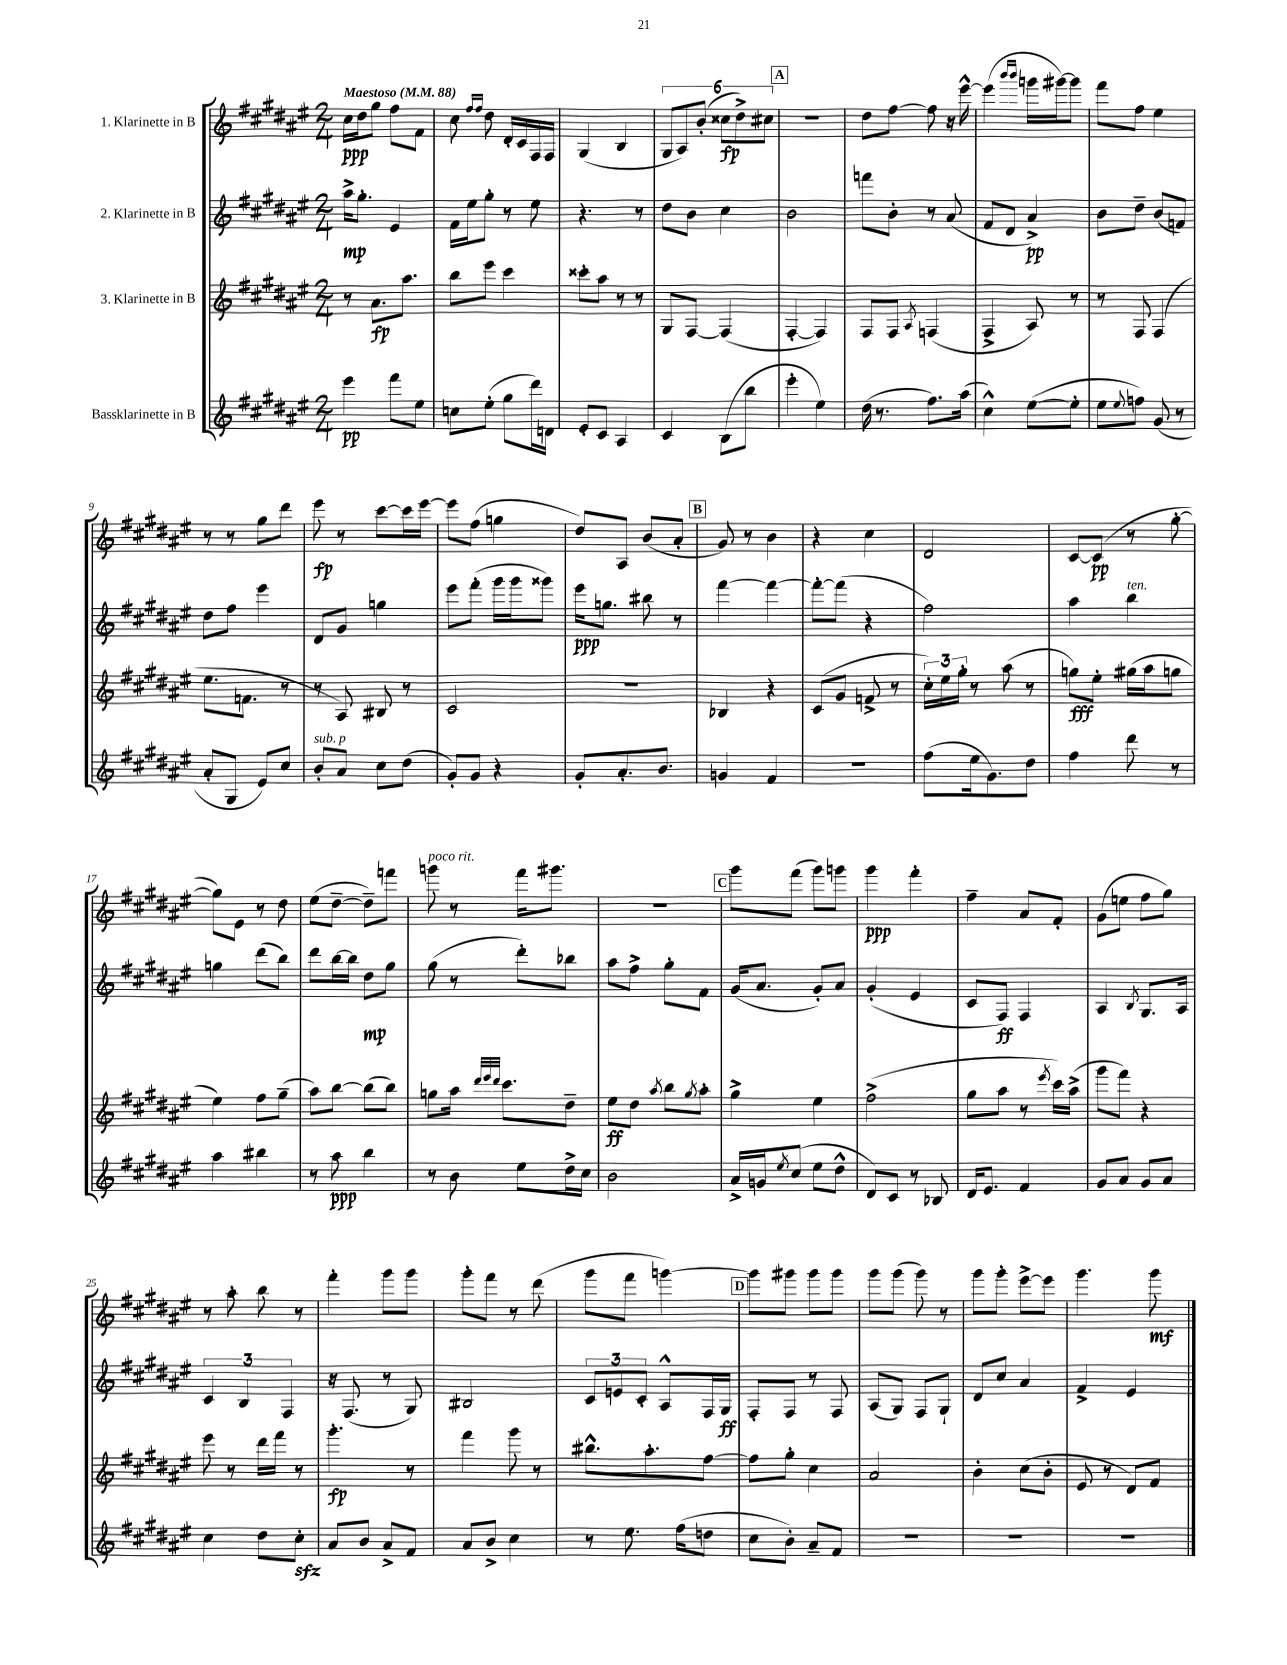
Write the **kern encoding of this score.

**kern	**dynam	**kern	**dynam	**kern	**dynam	**kern	**dynam
*part4	*part4	*part3	*part3	*part2	*part2	*part1	*part1
*staff4	*staff4	*staff3	*staff3	*staff2	*staff2	*staff1	*staff1
*I"Bassklarinette in B	*	*I"3. Klarinette in B	*	*I"2. Klarinette in B	*	*I"1. Klarinette in B	*
*clefG2	*	*clefG2	*	*clefG2	*	*clefG2	*
*k[f#c#g#d#a#e#]	*	*k[f#c#g#d#a#e#]	*	*k[f#c#g#d#a#e#]	*	*k[f#c#g#d#a#e#]	*
*M2/4	*	*M2/4	*	*M2/4	*	*M2/4	*
*MM88	*	*MM88	*	*MM88	*	*MM88	*
=1	=1	=1	=1	=1	=1	=1	=1
!	!	!	!	!	!	!LO:TX:a:B:t=Maestoso	!
4eee#\	pp	8r	.	16aa#^\KL	mp	16cc#\LL	ppp
.	.	.	.	8.gg#'\J	.	16dd#\J	.
.	.	8.a#\L	fp	.	.	8gg#\J	.
8fff#\L	.	.	.	4e#/	.	8ff#\L	.
.	.	8.aa#\J	.	.	.	.	.
8ee#\J	.	.	.	.	.	8f#\J	.
=2	=2	=2	=2	=2	=2	=2	=2
8ccn\L	.	8bb\L	.	16f#\LL	.	8cc#\	.
.	.	.	.	16ee#\J	.	.	.
.	.	.	.	.	.	16qqff#/LL	.
.	.	.	.	.	.	16qqff#/JJ	.
(8ee#'\J	.	8eee#\J	.	8gg#'\J	.	8dd#\	.
8gg#\L	.	4ccc#\	.	8r	.	16d#'/LL	.
.	.	.	.	.	.	16c#/	.
16ddd#\L)	.	.	.	8ee#\	.	16F#/	.
16dn\JJ	.	.	.	.	.	16F#/JJ	.
=3	=3	=3	=3	=3	=3	=3	=3
8e#'/L	.	8ccc##X'\L	.	4.r	.	(4G#/	.
8c#/J	.	8aa#\J	.	.	.	.	.
4A#/	.	8r	.	.	.	4B/	.
.	.	8r	.	8r	.	.	.
=4	=4	=4	=4	=4	=4	=4	=4
4c#/	.	8G#/L	.	8dd#\L	.	12G#/L	.
.	.	.	.	.	.	12A#/)	.
.	.	[8F#/J	.	8b\J	.	.	.
.	.	.	.	.	.	(12b'/J	.
(8B\L	.	(4F#/]	.	4cc#\	.	12cc##X\L	fp
.	.	.	.	.	.	12dd#^\)	.
8bb\J	.	.	.	.	.	.	.
.	.	.	.	.	.	12cc#X\J	.
!!LO:REH:place=s1:t=A
=5	=5	=5	=5	=5	=5	=5	=5
4eee#'\	.	[4F#'/	.	2b\	.	2r	.
4ee#\)	.	4F#/])	.	.	.	.	.
=6	=6	=6	=6	=6	=6	=6	=6
(16dd#\	.	8F#/L	.	8fffn\L	.	8dd#\L	.
8.r	.	.	.	.	.	.	.
.	.	8F#/J	.	8b'\J	.	[8ff#\J	.
.	.	8qA#/	.	.	.	.	.
8.ff#\L)	.	(4Fn/	.	8r	.	8ff#\]	.
.	.	.	.	(8a#/	.	16r	.
(16aa#\Jk	.	.	.	.	.	[16eee#^^\	.
=7	=7	=7	=7	=7	=7	=7	=7
4cc#^^\)	.	4F#^/	.	8f#/L	.	(4eee#\]	.
.	.	.	.	8d#/J	.	.	.
.	.	.	.	.	.	16qqbbb/LL	.
.	.	.	.	.	.	16qqbbb/JJ	.
([8ee#\L	.	8A#/)	.	4a#^/)	pp	16gggn\LL	.
.	.	.	.	.	.	[16ggg#X\J)	.
8ee#'\J]	.	8r	.	.	.	8ggg#\J]	.
=8	=8	=8	=8	=8	=8	=8	=8
8ee#\L	.	8r	.	8b\L	.	8fff#\L	.
8qqee#/	.	.	.	.	.	.	.
8ffn\J)	.	8F#/	.	8dd#~\J	.	8ff#\J	.
(8g#/	.	(4F#/	.	(8b/L	.	4ee#\	.
8r	.	.	.	8fn/J)	.	.	.
!!LO:LB:g=z
=9	=9	=9	=9	=9	=9	=9	=9
8a#'/L	.	8.ee#\L	.	8dd#\L	.	8r	.
8G#/J	.	.	.	8ff#\J	.	8r	.
.	.	8.fn\J	.	.	.	.	.
8e#/L)	.	.	.	4eee#\	.	8gg#\L	.
8cc#/J	.	8r	.	.	.	8ddd#\J	.
=10	=10	=10	=10	=10	=10	=10	=10
!LO:TX:a:i:t=sub. p	!	!	!	!	!	!	!
8b'/L	.	8r	.	8d#/L	.	8eee#\	fp
8a#/J	.	8A#/)	.	8g#/J	.	8r	.
8cc#\L	.	8B#X/	.	4ggn\	.	[8ccc#\L	.
(8dd#\J	.	8r	.	.	.	16ccc#\L]	.
.	.	.	.	.	.	[16eee#\JJ	.
=11	=11	=11	=11	=11	=11	=11	=11
8g#'/L)	.	2c#/	.	8eee#\L	.	8eee#\L]	.
8g#/J	.	.	.	(8fff#'\J	.	(8ff#\J	.
4r	.	.	.	16ggg#\LL	.	4ggn\	.
.	.	.	.	16ggg#\J	.	.	.
.	.	.	.	8ggg##X\J)	.	.	.
=12	=12	=12	=12	=12	=12	=12	=12
8g#'/L	.	2r	.	16eee#\KL	ppp	8dd#/L)	.
.	.	.	.	8.ggn\J	.	.	.
8.a#'/	.	.	.	.	.	8A#/J	.
.	.	.	.	8bb#X\	.	(8b/L	.
8.b/J	.	.	.	.	.	.	.
.	.	.	.	8r	.	8a#'/J	.
!!LO:REH:place=s1:t=B
=13	=13	=13	=13	=13	=13	=13	=13
4gn/	.	4B-X/	.	[4fff#\	.	8g#/)	.
.	.	.	.	.	.	8r	.
4f#/	.	4r	.	4fff#\_	.	4b\	.
=14	=14	=14	=14	=14	=14	=14	=14
2r	.	(8c#/L	.	8fff#'\L_	.	4r	.
.	.	8g#/J	.	(8fff#\J]	.	.	.
.	.	8fn^/	.	4r	.	4cc#\	.
.	.	8r	.	.	.	.	.
=15	=15	=15	=15	=15	=15	=15	=15
(8ff#\L	.	24cc#'\LL)	.	2ff#\)	.	2d#/	.
.	.	24ee#\	.	.	.	.	.
.	.	24gg#'\JJ	.	.	.	.	.
16ee#\k	.	8r	.	.	.	.	.
8.g#\)	.	.	.	.	.	.	.
.	.	(8aa#\	.	.	.	.	.
8dd#\J	.	8r	.	.	.	.	.
=16	=16	=16	=16	=16	=16	=16	=16
4ff#\	.	8ggn\L)	fff	4aa#\	.	[8c#/L	.
.	.	8ee#'\J	.	.	.	(8c#/J]	pp
!	!	!	!	!LO:TX:a:i:t=ten.	!	!	!
8ddd#\	.	(16gg#X\LL	.	4bb\	.	8r	.
.	.	16aa#\J	.	.	.	.	.
8r	.	8ggn\J	.	.	.	[8gg#'\	.
!!LO:LB:g=z
=17	=17	=17	=17	=17	=17	=17	=17
4aa#\	.	4ee#\)	.	4ggn\	.	8gg#\L])	.
.	.	.	.	.	.	8e#\J	.
4bb#X\	.	8ff#\L	.	(8ddd#\L	.	8r	.
.	.	(8gg#~\J	.	8bb\J)	.	8dd#\	.
=18	=18	=18	=18	=18	=18	=18	=18
8r	.	8aa#\L)	.	8ddd#\L	.	(8ee#\L	.
8aa#\	ppp	[8bb\J	.	[16bb\L	.	[8dd#~\J	.
.	.	.	.	16bb\JJ]	.	.	.
4bb\	.	(8bb\L]	.	8dd#\L	mp	8dd#~\L])	.
.	.	8bb\J)	.	8gg#\J	.	8fffn\J	.
=19	=19	=19	=19	=19	=19	=19	=19
!	!	!	!	!	!	!LO:TX:a:i:t=poco rit.	!
8r	.	8ggn\L	.	(8gg#\	.	8gggn\	.
8b\	.	16aa#\Jk	.	8r	.	8r	.
.	.	32qqddd#/LLL	.	.	.	.	.
.	.	32qqeee#/	.	.	.	.	.
.	.	32qqddd#/JJJ	.	.	.	.	.
.	.	8.ccc#\L	.	.	.	.	.
8ee#\L	.	.	.	8ddd#'\L)	.	16fff#\KL	.
.	.	.	.	.	.	8.ggg#X\J	.
16dd#^\L	.	8dd#~\J	.	8bb-X\J	.	.	.
16cc#\JJ	.	.	.	.	.	.	.
=20	=20	=20	=20	=20	=20	=20	=20
2b\	.	8ee#\L	ff	8aa#\L	.	2r	.
.	.	8dd#\J	.	8ff#^\J	.	.	.
.	.	8qaa#/	.	.	.	.	.
.	.	8bb\L	.	8gg#'\L	.	.	.
.	.	8qgg#/	.	.	.	.	.
.	.	8aa#'\J	.	8f#\J	.	.	.
!!LO:REH:place=s1:t=C
=21	=21	=21	=21	=21	=21	=21	=21
16a#^/LL	.	4gg#^\	.	(16g#/KL	.	8ggg#\L	.
16gn/J	.	.	.	8.a#/J	.	.	.
8qee#/	.	.	.	.	.	.	.
(8cc#/J	.	.	.	.	.	(8fff#\J	.
8ee#\L	.	4ee#\	.	8g#'/L)	.	8ggg#\L)	.
8dd#^^\J	.	.	.	8a#/J	.	8gggn\J	.
=22	=22	=22	=22	=22	=22	=22	=22
8d#/L)	.	(2ff#^\	.	(4g#'/	.	4ggg#\	ppp
8c#/J	.	.	.	.	.	.	.
8r	.	.	.	4e#/	.	4fff#'\	.
8B-X/	.	.	.	.	.	.	.
=23	=23	=23	=23	=23	=23	=23	=23
16d#/KL	.	8gg#\L	.	8c#/L	.	4ff#~\	.
8.e#/J	.	.	.	.	.	.	.
.	.	8aa#\J	.	8F#/J)	ff	.	.
4f#/	.	8r	.	4F#/	.	8a#/L	.
.	.	8qeee#/	.	.	.	.	.
.	.	16ccc#\LL)	.	.	.	8f#'/J	.
.	.	(16aa#^\JJ	.	.	.	.	.
=24	=24	=24	=24	=24	=24	=24	=24
8g#/L	.	8ggg#\L	.	4A#/	.	(8g#\L	.
8a#/J	.	8fff#\J)	.	.	.	8een\J	.
.	.	.	.	8qB/	.	.	.
8g#/L	.	4r	.	8.G#/L	.	8ff#\L	.
8a#/J	.	.	.	.	.	8gg#\J)	.
.	.	.	.	16A#/Jk	.	.	.
!!LO:LB:g=z
=25	=25	=25	=25	=25	=25	=25	=25
4cc#\	.	8eee#\	.	6c#/	.	8r	.
.	.	8r	.	.	.	8aa#'\	.
.	.	.	.	6B/	.	.	.
8dd#\L	.	16ddd#\LL	.	.	.	8bb\	.
.	.	16fff#\JJ	.	.	.	.	.
.	.	.	.	6F#/	.	.	.
8cc#zz'\J	.	8r	.	.	.	8r	.
=26	=26	=26	=26	=26	=26	=26	=26
8a#/L	.	4.ggg#'\	fp	16r	.	4fff#'\	.
.	.	.	.	(8.F#/	.	.	.
8b/J	.	.	.	.	.	.	.
8a#^/L	.	.	.	8r	.	8ggg#\L	.
8f#/J	.	8r	.	8G#/)	.	8ggg#\J	.
=27	=27	=27	=27	=27	=27	=27	=27
8a#/L	.	4fff#\	.	2B#X/	.	8ggg#'\L	.
8b^/J	.	.	.	.	.	8fff#\J	.
4cc#\	.	8ggg#\	.	.	.	8r	.
.	.	8r	.	.	.	(8ddd#\	.
=28	=28	=28	=28	=28	=28	=28	=28
8r	.	8.bb#X^^\L	.	12c#/L	.	8ggg#\L	.
.	.	.	.	12en/	.	.	.
8.ee#\	.	.	.	.	.	8fff#\J	.
.	.	.	.	12c#'/J	.	.	.
.	.	8.aa#'\	.	.	.	.	.
.	.	.	.	8A#^^/L	.	[4gggn\)	.
(16ff#\KL	.	.	.	.	.	.	.
8ddn\J	.	[8ff#\J	.	16F#/L	.	.	.
.	.	.	.	16G#/JJ	ff	.	.
!!LO:REH:place=s1:t=D
=29	=29	=29	=29	=29	=29	=29	=29
8cc#\L	.	8ff#\L]	.	8F#'/L	.	8ggg\L]	.
8b'\J)	.	8gg#'\J	.	8F#/J	.	8ggg#X\J	.
8a#~/L	.	4cc#\	.	8r	.	8ggg#\L	.
8f#/J	.	.	.	8F#/	.	8ggg#\J	.
=30	=30	=30	=30	=30	=30	=30	=30
2r	.	2a#/	.	(8A#/L	.	8ggg#\L	.
.	.	.	.	8G#/J)	.	(8ggg#\J	.
.	.	.	.	8F#/L	.	8ggg#\)	.
.	.	.	.	8G#`/J	.	8r	.
=31	=31	=31	=31	=31	=31	=31	=31
2r	.	4b'\	.	8d#/L	.	8ggg#\L	.
.	.	.	.	8cc#/J	.	8ggg#'\J	.
.	.	(8cc#\L	.	4a#/	.	[8eee#^\L	.
.	.	8b'\J	.	.	.	8eee#\J]	.
=32	=32	=32	=32	=32	=32	=32	=32
2r	.	8e#/	.	4f#^/	.	4.ggg#\	.
.	.	8r	.	.	.	.	.
.	.	8d#/L)	.	4e#/	.	.	.
.	.	8f#/J	.	.	.	8ggg#\	mf
==	==	==	==	==	==	==	==
*-	*-	*-	*-	*-	*-	*-	*-
